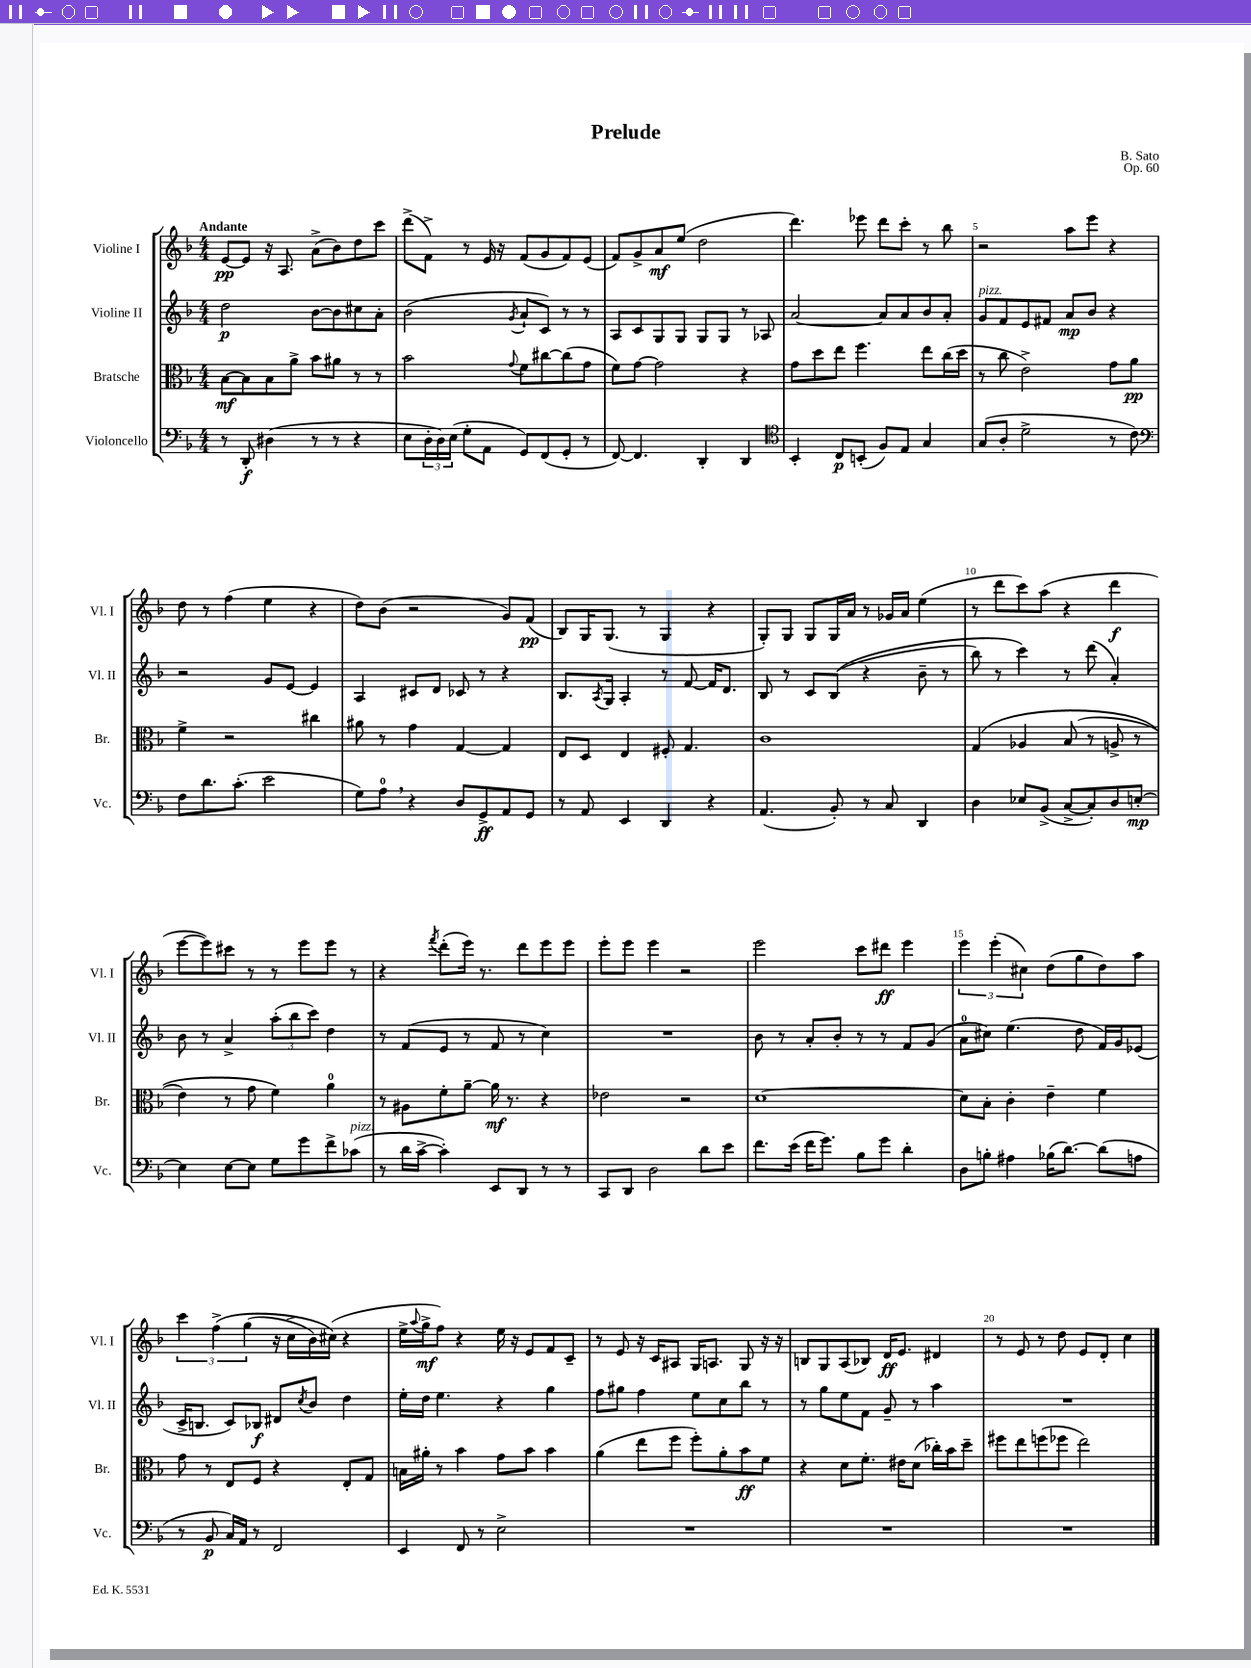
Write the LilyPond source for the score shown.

\header { title = "Prelude" composer = "B. Sato" opus = "Op. 60" }
<<
\new StaffGroup <<
\new Staff = "s0" \with { instrumentName = "Violine I" shortInstrumentName = "Vl. I" } {
    \clef treble \key f \major \numericTimeSignature \time 4/4 \tempo "Andante"
    e'8~\pp e'8 r16 a8. a'8->( bes'8) d''8 c'''8 |
    d'''8->( f'8->) r8 e'16 r16 f'8( g'8 f'8) e'8( |
    f'8) g'8-> a'8\mf e''8( d''2 |
    d'''4.) ees'''8 d'''8 c'''8-. r8 bes''8 |
    r2 a''8 e'''8 r4 |
    d''8 r8 f''4( e''4 r4 |
    d''8) bes'8( r2 g'8) f'8\pp( |
    bes8) g16 g8.( r8 g4 r4 |
    g8-.) g8 g8 g16 a'16 r8 ges'16 a'16 e''4( |
    r8 d'''8 c'''8) a''8( r4 d'''4\f |
    e'''8~ e'''8) cis'''8 r8 r8 e'''8 e'''8 r8 |
    r4 \acciaccatura { f'''8 } d'''8-.( e'''16) r8. d'''8 e'''8 e'''8 |
    e'''8-. e'''8 e'''4 r2 |
    e'''2 c'''8 dis'''8\ff e'''4 |
    \tuplet 3/2 { e'''4 e'''4-.( cis''4) } d''8( g''8 d''8) a''8 |
    \tuplet 3/2 { c'''4 f''4->\( g''4( } r16 c''16-> bes'16) cis''16(\) r4 |
    e''16-> \appoggiatura { a''8 } g''16->\mf f''8) r4 e''16 r16 e'8 f'8 c'8-- |
    r8 e'8 r16 c'16 ais8 g16 a8. g8 r16 r16 |
    b8 g8 a8( bes8) d'16\ff e'8. dis'4 |
    r8 e'8 r8 d''8 e'8 d'8-. c''4 \bar "|." |
}
\new Staff = "s1" \with { instrumentName = "Violine II" shortInstrumentName = "Vl. II" } {
    \clef treble \key f \major \numericTimeSignature \time 4/4
    d''2\p bes'8~ bes'8 cis''8 a'8-. |
    bes'2( \acciaccatura { g'8 } a'8-! c'8) r8 r8 |
    a8 c'8 g8 g8 g8 g8 r8 aes8 |
    a'2~ a'8 a'8 bes'8 a'8-. |
    g'8^\markup { \italic "pizz." } f'8 e'8 fis'8 a'8\mp bes'8 r4 |
    r2 g'8 e'8~ e'4 |
    a4 cis'8 d'8 ces'8 r8 r4 |
    bes8. \acciaccatura { a8 } g16 a4-. r8 f'8~ f'16 d'8. |
    bes8 r8 c'8 bes8(\( r4 bes'8-- r8 |
    bes''8) r8 c'''4\) r8 d'''8( a'4-.) |
    bes'8 r8 a'4-> \tuplet 3/2 { a''8-.( bes''8 c'''8) } d''4 |
    r8 f'8( e'8 r8 f'8 r8 c''4) |
    R1 |
    bes'8 r8 a'8-. bes'8-. r8 r8 f'8 g'8( |
    a'8-0 cis''8) e''4.( d''8 f'16) g'16 ees'8( |
    c'16-> b8. c'8) bes8\f dis'8 \acciaccatura { c''8 } bes'8 d''4 |
    e''16-. d''16 e''4. r4 g''4 |
    f''8 gis''8 f''4 e''8 c''8 bes''8 r8 |
    r8 g''8 e''8 f'8 g'8-- r8 a''4 |
    R1 \bar "|." |
}
\new Staff = "s2" \with { instrumentName = "Bratsche" shortInstrumentName = "Br." } {
    \clef alto \key f \major \numericTimeSignature \time 4/4
    bes8~\mf bes8 bes8 a'8-> bes'8 ais'8 r8 r8 |
    bes'2 \appoggiatura { g'8 } f'8 cis''8~ cis''8( g'8 |
    f'8) g'8~ g'2 r4 |
    g'8 d''8 e''8 f''4. e''8 c''16( d''16 |
    r8 c''8 e'2->) g'8 a'8\pp |
    f'4-> r2 cis''4 |
    ais'8 r8 g'4 g4~ g4 |
    e8 d8 e4 fis8-. g4. |
    c'1 |
    g4\( aes4 bes8( r8 a8-> r8 |
    e'4) r8 g'8 f'4\) a'4-0 |
    r8 ais8 f'8-. a'8~-- a'16\mf r8. r4 |
    ees'2 r2 |
    d'1~ |
    d'8 bes8-. c'4-. e'4-- f'4 |
    g'8 r8 e8 f8 r4 e8-. g8 |
    b16 ais'16-. r8 bes'4 g'8 bes'8 bes'4 |
    a'4( e''8 f''8 f''8-.) a'8-. bes'8\ff f'8 |
    r4 d'8 f'8.-. eis'16 d'8( ces''16-.) bes'16 d''8-- |
    fis''8 e''8 f''8( fes''8 e''2) \bar "|." |
}
\new Staff = "s3" \with { instrumentName = "Violoncello" shortInstrumentName = "Vc." } {
    \clef bass \key f \major \numericTimeSignature \time 4/4
    r8 d,8-.\f dis4( r8 r8 r4 |
    e8 \tuplet 3/2 { d16-. d16) e16( } g8-. a,8 g,8) f,8( g,8-. r8 |
    f,8~) f,4. d,4-. d,4 |
    \clef tenor bes,4-. c8\p b,8-.( f8) e8 g4 |
    g8( a8-. d'2-> r8 c'8) |
    \clef bass f8 d'8. c'8.-.( e'2 |
    g8) a8-0 \breathe r4 d8 g,8->\ff a,8 g,8 |
    r8 a,8 e,4 d,4 r4 |
    a,4.( bes,8-.) r8 c8 d,4 |
    d4 ees8 bes,8->( c8~-> c8-.) d8 e8~-.\mp |
    e4 e8~ e8 g8 g'8 f'8-> ces'8^\markup { \italic "pizz." }( |
    r8 d'16 c'16~-> c'4-.) e,8 d,8 r8 r8 |
    c,8 d,8 d2 d'8 e'8 |
    f'8. e'16( f'16 g'8.) bes8 g'8 d'4-. |
    d8 b8-. ais4 bes16( d'8.~) d'8( a8 |
    r8 bes,8\p c16) a,16 r8 f,2 |
    e,4 f,8 r8 e2-> |
    R1 |
    R1 |
    R1 \bar "|." |
}
>>
>>
